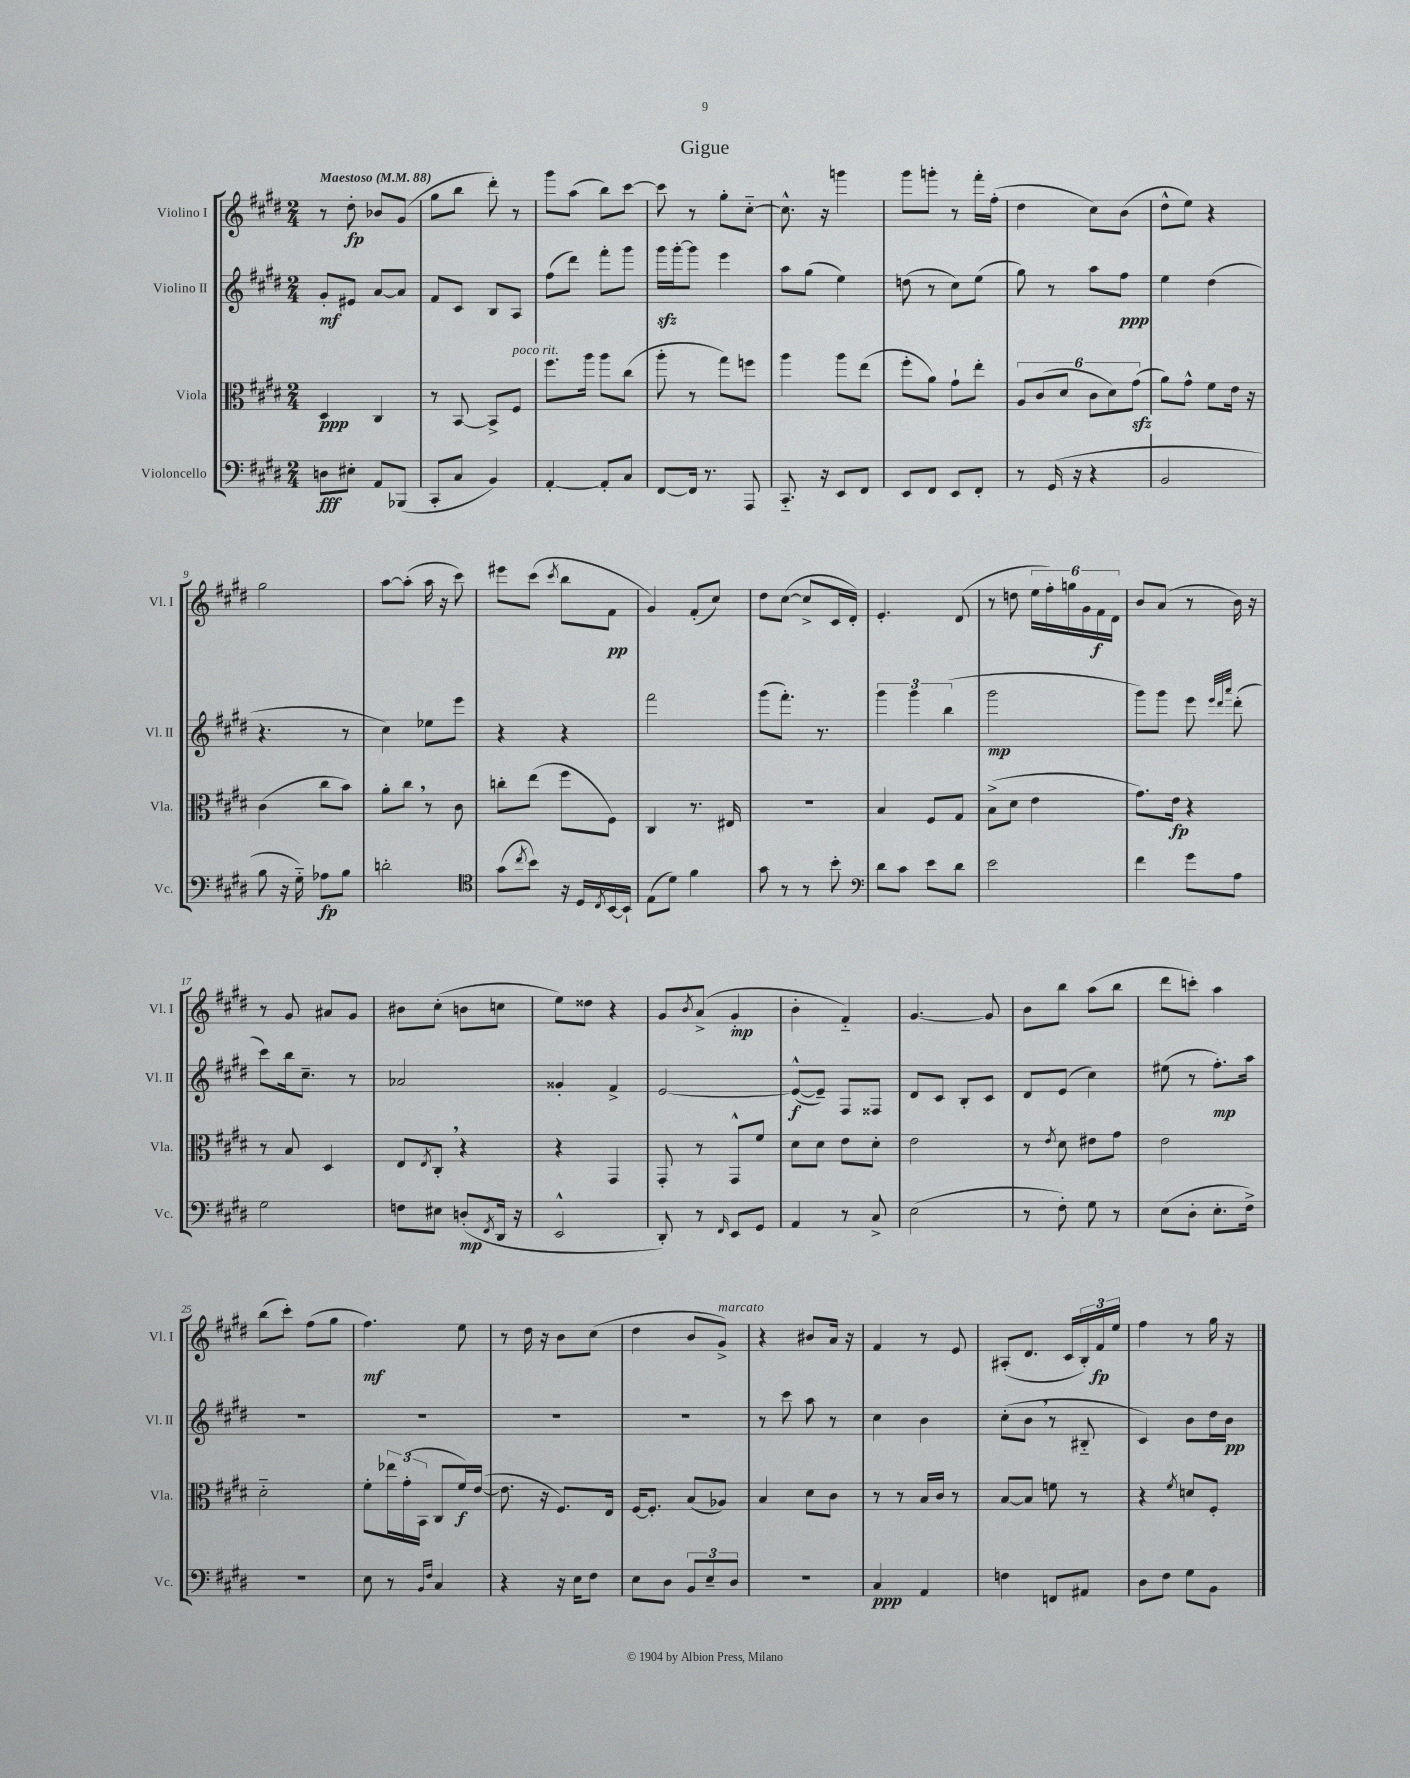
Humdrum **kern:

**kern	**dynam	**kern	**dynam	**kern	**dynam	**kern	**dynam
*part4	*part4	*part3	*part3	*part2	*part2	*part1	*part1
*staff4	*staff4	*staff3	*staff3	*staff2	*staff2	*staff1	*staff1
*I"Violoncello	*	*I"Viola	*	*I"Violino II	*	*I"Violino I	*
*I'Vc.	*	*I'Vla.	*	*I'Vl. II	*	*I'Vl. I	*
*clefF4	*	*clefC3	*	*clefG2	*	*clefG2	*
*k[f#c#g#d#]	*	*k[f#c#g#d#]	*	*k[f#c#g#d#]	*	*k[f#c#g#d#]	*
*M2/4	*	*M2/4	*	*M2/4	*	*M2/4	*
*MM88	*	*MM88	*	*MM88	*	*MM88	*
=1	=1	=1	=1	=1	=1	=1	=1
!	!	!	!	!	!	!LO:TX:a:B:t=Maestoso	!
8Dn\L	fff	4D#/	ppp	8g#'/L	mf	8r	.
8E#X'\J	.	.	.	8e#X/J	.	8dd#'\	fp
8AA/L	.	4C#/	.	[8a/L	.	8b-X/L	.
(8BBB-X/J	.	.	.	8a/J]	.	(8g#/J	.
=2	=2	=2	=2	=2	=2	=2	=2
8CC#'/L	.	8r	.	8f#/L	.	8gg#\L	.
8C#/J	.	[8BB/	.	8c#/J	.	8bb\J	.
4BB/)	.	8BB^/L]	.	8B/L	.	8ddd#'\)	.
!	!	!LO:TX:a:i:t=poco rit.	!	!	!	!	!
.	.	8F#/J	.	8A/J	.	8r	.
=3	=3	=3	=3	=3	=3	=3	=3
[4AA'/	.	8.ff#\L	.	(8ff#\L	.	8ggg#\L	.
.	.	.	.	8ddd#\J)	.	(8aa\J	.
.	.	16aa\Jk	.	.	.	.	.
8AA'/L]	.	8aa\L	.	8fff#'\L	.	8bb\L)	.
8C#/J	.	(8cc#\J	.	8ggg#\J	.	[8ccc#\J	.
=4	=4	=4	=4	=4	=4	=4	=4
[8FF#/L	.	8aa'\	.	16ggg#zz\LL	.	8ccc#\]	.
.	.	.	.	[16ggg#'\J	.	.	.
16FF#/Jk]	.	8r	.	8ggg#\J]	.	8r	.
8.r	.	.	.	.	.	.	.
.	.	8gg#\L)	.	4eee\	.	8gg#'\L	.
8AAA/	.	8ffn\J	.	.	.	[8cc#\J	.
=5	=5	=5	=5	=5	=5	=5	=5
8.CC#/	.	4aa\	.	8aa\L	.	8.cc#^^\]	.
.	.	.	.	(8gg#\J	.	.	.
16r	.	.	.	.	.	16r	.
8EE/L	.	8aa\L	.	4ee\)	.	4gggn\	.
8FF#/J	.	(8ee\J	.	.	.	.	.
=6	=6	=6	=6	=6	=6	=6	=6
8EE/L	.	8ff#'\L	.	(8ddn\	.	8ggg#\L	.
8FF#/J	.	8a\J)	.	8r	.	8gggn'\J	.
8EE/L	.	8g#`\L	.	8cc#\L)	.	8r	.
8FF#'/J	.	8ee'\J	.	(8ee\J	.	16fff#'\LL	.
.	.	.	.	.	.	(16ff#'\JJ	.
=7	=7	=7	=7	=7	=7	=7	=7
8r	.	12A/L	.	8gg#\)	.	4dd#\	.
.	.	(12c#/	.	.	.	.	.
(16GG#/	.	.	.	8r	.	.	.
.	.	12d#/J	.	.	.	.	.
16r	.	.	.	.	.	.	.
4r	.	12c#\L	.	8aa\L	.	8cc#\L)	.
.	.	12d#\)	.	.	.	.	.
.	.	.	.	8ff#\J	ppp	(8b\J	.
.	.	(12g#zz\J	.	.	.	.	.
=8	=8	=8	=8	=8	=8	=8	=8
2BB/	.	8a\L)	.	4ee\	.	8dd#^^\L	.
.	.	8g#^^\J	.	.	.	8ee\J)	.
.	.	8f#\L	.	(4dd#\	.	4r	.
.	.	16e\Jk	.	.	.	.	.
.	.	16r	.	.	.	.	.
!!LO:LB:g=z
=9	=9	=9	=9	=9	=9	=9	=9
8B\	.	(4c#\	.	4.r	.	2gg#\	.
16r	.	.	.	.	.	.	.
16G#\)	.	.	.	.	.	.	.
8A-X\L	fp	8cc#\L	.	.	.	.	.
8B\J	.	8b\J)	.	8r	.	.	.
=10	=10	=10	=10	=10	=10	=10	=10
2dn'\	.	8a'\L	.	4cc#\)	.	[8aa\L	.
.	.	8cc#,\J	.	.	.	(8aa'\J]	.
.	.	8r	.	8ee-X\L	.	16aa\	.
.	.	.	.	.	.	16r	.
.	.	8c#\	.	8eee\J	.	8ccc#\)	.
=11	=11	=11	=11	=11	=11	=11	=11
*clefC4	*	*	*	*	*	*	*
(8g#\L	.	8ccn'\L	.	4r	.	8eee#X\L	.
8qcc#/	.	.	.	.	.	.	.
8b\J)	.	(8ee\J	.	.	.	(8ccc#\J	.
.	.	.	.	.	.	8qccc#/	.
16r	.	8ff#\L	.	4r	.	8bb\L	.
16D#/LL	.	.	.	.	.	.	.
8qC#/	.	.	.	.	.	.	.
[16BB/	.	8F#\J)	.	.	.	8f#\J	pp
16BB`/JJ]	.	.	.	.	.	.	.
=12	=12	=12	=12	=12	=12	=12	=12
(8E\L	.	4C#/	.	2fff#\	.	4g#/)	.
8d#\J)	.	.	.	.	.	.	.
4f#\	.	8.r	.	.	.	(8f#'/L	.
.	.	.	.	.	.	8cc#/J)	.
.	.	16E#X/	.	.	.	.	.
=13	=13	=13	=13	=13	=13	=13	=13
8g#\	.	2r	.	(8ggg#\L	.	8dd#\L	.
8r	.	.	.	8.fff#'\J)	.	([8cc#\J	.
8r	.	.	.	.	.	8cc#^/L]	.
.	.	.	.	8.r	.	.	.
8b'\	.	.	.	.	.	16c#/L	.
.	.	.	.	.	.	16d#'/JJ)	.
=14	=14	=14	=14	=14	=14	=14	=14
*clefF4	*	*	*	*	*	*	*
8d#\L	.	4B/	.	6ggg#\	.	4.e'/	.
8c#\J	.	.	.	.	.	.	.
.	.	.	.	6ggg#\	.	.	.
8e\L	.	8F#/L	.	.	.	.	.
.	.	.	.	(6bb\	.	.	.
8d#\J	.	8G#/J	.	.	.	(8d#/	.
=15	=15	=15	=15	=15	=15	=15	=15
2e\	.	(8B^\L	.	2ggg#\	mp	8r	.
.	.	8d#\J	.	.	.	8ddn\	.
.	.	4e\	.	.	.	24ee\LL	.
.	.	.	.	.	.	24ff#'\)	.
.	.	.	.	.	.	24ggn\	.
.	.	.	.	.	.	24g#\	.
.	.	.	.	.	.	24f#\	f
.	.	.	.	.	.	24d#\JJ	.
=16	=16	=16	=16	=16	=16	=16	=16
4f#\	.	8.g#\L)	.	8ggg#\L)	.	8b/L	.
.	.	.	.	8ggg#\J	.	(8a/J	.
.	.	16e\Jk	fp	.	.	.	.
8g#\L	.	4r	.	8eee\	.	8r	.
.	.	.	.	32qqeee/LLL	.	.	.
.	.	.	.	32qqddd#/	.	.	.
.	.	.	.	32qqaaa/JJJ	.	.	.
8A\J	.	.	.	(8ddd#'\	.	16b\)	.
.	.	.	.	.	.	16r	.
!!LO:LB:g=z
=17	=17	=17	=17	=17	=17	=17	=17
2G#\	.	8r	.	8ccc#\L)	.	8r	.
.	.	8B/	.	16bb\k	.	8g#/	.
.	.	.	.	8.cc#~\J	.	.	.
.	.	4D#/	.	.	.	8a#X/L	.
.	.	.	.	8r	.	8g#/J	.
=18	=18	=18	=18	=18	=18	=18	=18
8Fn\L	.	8E/L	.	2a-X/	.	8b#X\L	.
.	.	8qE/	.	.	.	.	.
8E#X\J	.	8C#',/J	.	.	.	(8cc#'\J	.
(8Dn'/L	mp	4r	.	.	.	8bn\L	.
8qFF#/	.	.	.	.	.	.	.
16DD#/Jk	.	.	.	.	.	8ccn\J	.
16r	.	.	.	.	.	.	.
=19	=19	=19	=19	=19	=19	=19	=19
2EE^^/	.	4r	.	4g##X'/	.	8ee\L)	.
.	.	.	.	.	.	8dd##X\J	.
.	.	4GG#/	.	4f#^/	.	4r	.
=20	=20	=20	=20	=20	=20	=20	=20
8DD#'/)	.	8GG#'/	.	[2e/	.	8g#/L	.
.	.	.	.	.	.	8qb/	.
8r	.	8r	.	.	.	(8a^/J	.
16qqFF#/	.	.	.	.	.	.	.
8EE/L	.	8GG#^^/L	.	.	.	4g#'/	mp
8GG#/J	.	8f#/J	.	.	.	.	.
=21	=21	=21	=21	=21	=21	=21	=21
4AA/	.	8d#\L	.	(8e^^/L_	f	4b'\	.
.	.	8d#\J	.	8e~/J])	.	.	.
8r	.	8e\L	.	8F#/L	.	4f#/)	.
8C#^/	.	8d#'\J	.	8F##X/J	.	.	.
=22	=22	=22	=22	=22	=22	=22	=22
(2E\	.	2e\	.	8d#/L	.	[4.g#/	.
.	.	.	.	8c#/J	.	.	.
.	.	.	.	8B'/L	.	.	.
.	.	.	.	8c#/J	.	8g#/]	.
=23	=23	=23	=23	=23	=23	=23	=23
8r	.	8r	.	8d#/L	.	8b\L	.
.	.	8qe/	.	.	.	.	.
8F#'\)	.	8d#\	.	(8e/J	.	8bb\J	.
8G#\	.	8e#X\L	.	4cc#\)	.	(8aa\L	.
8r	.	8g#\J	.	.	.	8bb\J	.
=24	=24	=24	=24	=24	=24	=24	=24
(8E\L	.	2e\	.	(8ee#X\	.	8ddd#\L	.
8D#'\J	.	.	.	8r	.	8cccn'\J)	.
8.E'\L	.	.	.	8.ff#'\L)	mp	4aa\	.
16F#^\Jk)	.	.	.	16aa\Jk	.	.	.
!!LO:LB:g=z
=25	=25	=25	=25	=25	=25	=25	=25
2r	.	2d#\	.	2r	.	(8bb\L	.
.	.	.	.	.	.	8ccc#'\J)	.
.	.	.	.	.	.	(8ff#\L	.
.	.	.	.	.	.	8gg#\J	.
=26	=26	=26	=26	=26	=26	=26	=26
8E\	.	8f#'\L	.	2r	.	4.ff#\)	mf
8r	.	24ee-X\L	.	.	.	.	.
.	.	(24g#'\	.	.	.	.	.
.	.	24BB\JJ	.	.	.	.	.
16qqBB/LL	.	.	.	.	.	.	.
16qqF#/JJ	.	.	.	.	.	.	.
4C#/	.	8C#/L	.	.	.	.	.
.	.	16f#/L)	f	.	.	8ee\	.
.	.	([16e/JJ	.	.	.	.	.
=27	=27	=27	=27	=27	=27	=27	=27
4r	.	8.e\]	.	2r	.	8r	.
.	.	.	.	.	.	16dd#\	.
.	.	16r	.	.	.	16r	.
16r	.	8.F#/L)	.	.	.	8b\L	.
16E\KL	.	.	.	.	.	.	.
8F#\J	.	.	.	.	.	(8cc#\J	.
.	.	16E/Jk	.	.	.	.	.
=28	=28	=28	=28	=28	=28	=28	=28
8E\L	.	[16F#/KL	.	2r	.	4dd#\	.
.	.	8.F#'/J]	.	.	.	.	.
8D#\J	.	.	.	.	.	.	.
12BB/L	.	(8B/L	.	.	.	8b/L	.
12E~/	.	.	.	.	.	.	.
!	!	!	!	!	!	!LO:TX:a:i:t=marcato	!
.	.	8A-X/J)	.	.	.	8g#^/J)	.
12D#/J	.	.	.	.	.	.	.
=29	=29	=29	=29	=29	=29	=29	=29
2r	.	4B/	.	8r	.	4r	.
.	.	.	.	8ccc#\	.	.	.
.	.	8d#\L	.	8aa\	.	8b#X/L	.
.	.	8c#\J	.	8r	.	16a/Jk	.
.	.	.	.	.	.	16r	.
=30	=30	=30	=30	=30	=30	=30	=30
4C#/	ppp	8r	.	4cc#\	.	4f#/	.
.	.	8r	.	.	.	.	.
4AA/	.	16B/LL	.	4b\	.	8r	.
.	.	16c#/JJ	.	.	.	.	.
.	.	8r	.	.	.	8e/	.
=31	=31	=31	=31	=31	=31	=31	=31
4Fn\	.	[8B/L	.	(8cc#'\L	.	(8A#X'/L	.
.	.	8B/J]	.	8b,\J	.	8.d#/J	.
8FFn/L	.	8fn\	.	8r	.	.	.
.	.	.	.	.	.	16c#/LL	.
8AA#X/J	.	8r	.	8B#X/	.	24B'/)	.
.	.	.	.	.	.	24f#/	fp
.	.	.	.	.	.	24ee/JJ	.
=32	=32	=32	=32	=32	=32	=32	=32
8D#\L	.	4r	.	4c#/)	.	4ff#\	.
8F#\J	.	.	.	.	.	.	.
.	.	8qf#/	.	.	.	.	.
8G#\L	.	8dn/L	.	8b\L	.	8r	.
8BB\J	.	8F#'/J	.	16dd#\L	.	16gg#\	.
.	.	.	.	16b\JJ	pp	16r	.
==	==	==	==	==	==	==	==
*-	*-	*-	*-	*-	*-	*-	*-
